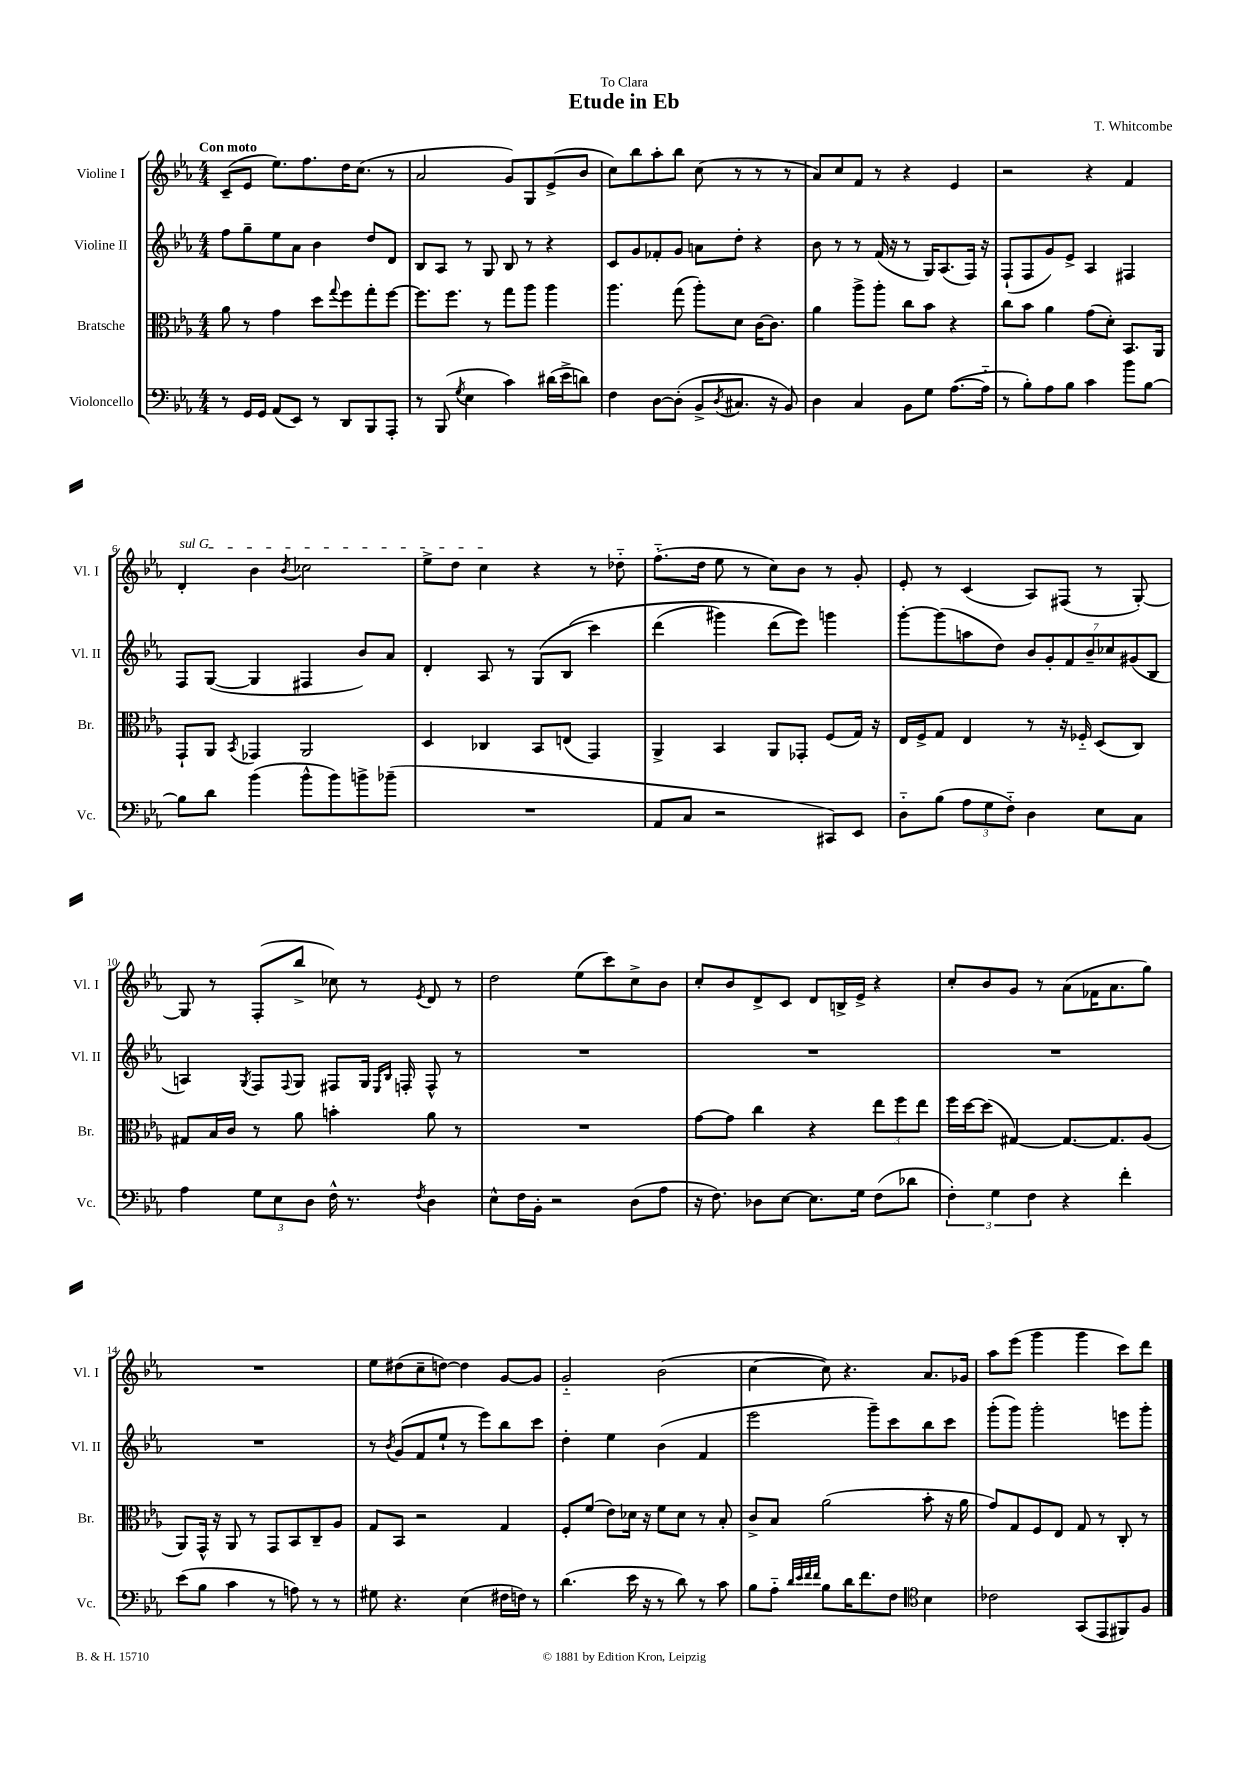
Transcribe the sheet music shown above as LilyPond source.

\header { title = "Etude in Eb" composer = "T. Whitcombe" dedication = "To Clara" }
<<
\new StaffGroup <<
\new Staff = "s0" \with { instrumentName = "Violine I" shortInstrumentName = "Vl. I" } {
    \clef treble \key ees \major \numericTimeSignature \time 4/4 \tempo "Con moto"
    c'8--( ees'8 ees''8.) f''8. d''16 c''8.( r8 |
    aes'2 g'8) g8 ees'8->( bes'8 |
    c''8) bes''8 aes''8-. bes''8 c''8( r8 r8 r8 |
    aes'8) c''8 f'8 r8 r4 ees'4 |
    r2 r4 f'4 |
    \once \override TextSpanner.bound-details.left.text = \markup { \italic "sul G" } d'4-.\startTextSpan bes'4 \acciaccatura { bes'8 } ces''2 |
    ees''8-> d''8 c''4\stopTextSpan r4 r8 des''8-_ |
    f''8.-_( d''16 ees''8 r8 c''8) bes'8 r8 g'8-. |
    ees'8-. r8 c'4( aes8) fis8( r8 g8~-.) |
    g8 r8 f8-.( bes''8-> ces''8) r8 \acciaccatura { ees'8 } d'8 r8 |
    d''2 ees''8( c'''8) c''8-> bes'8 |
    c''8-. bes'8 d'8-> c'8 d'8 b16-> ees'16-> r4 |
    c''8-. bes'8 g'8 r8 aes'8( fes'16 aes'8. g''8) |
    R1 |
    ees''8 dis''8( c''8-- d''8~) d''4 g'8~ g'8 |
    g'2-_ bes'2( |
    c''4~ c''8) r4. aes'8. ges'16 |
    aes''8 ees'''8( g'''4 g'''4 c'''8) d'''8 \bar "|." |
}
\new Staff = "s1" \with { instrumentName = "Violine II" shortInstrumentName = "Vl. II" } {
    \clef treble \key ees \major \numericTimeSignature \time 4/4
    f''8 g''8-- ees''8 aes'8 bes'4 d''8 d'8 |
    bes8 aes8 r8 g8 bes8 r8 r4 |
    c'8 g'8 fes'8-. g'8 a'8 d''8-. r4 |
    bes'8 r8 r8 f'16( r16 r8 g16) aes8.( f16) r16 |
    f8-!( f8 g'8) ees'8-> aes4 fis4 |
    f8 g8~( g4 fis4 bes'8) aes'8 |
    d'4-. aes8 r8 g8( bes8\( c'''4) |
    d'''4( gis'''4) d'''8( ees'''8)\) g'''4 |
    g'''8~-. g'''8( a''8 d''8) \tuplet 7/4 { bes'8 g'8-. f'8 bes'8-- ces''8 gis'8( bes8 } |
    a4) \acciaccatura { g8 } f8 \appoggiatura { f8 } g8 fis8 g16 \grace { ees16 bes16 } f16-. f8-^ r8 |
    R1 |
    R1 |
    R1 |
    R1 |
    r8 \acciaccatura { bes'8 } g'8( f'8 ees''8-! r8 ees'''8) bes''8 c'''8 |
    d''4-. ees''4 bes'4( f'4 |
    ees'''2 g'''8--) c'''8 bes''8 c'''8 |
    g'''8-.( g'''8) g'''2-. e'''8 g'''8-. \bar "|." |
}
\new Staff = "s2" \with { instrumentName = "Bratsche" shortInstrumentName = "Br." } {
    \clef alto \key ees \major \numericTimeSignature \time 4/4
    aes'8 r8 g'4 d''8 \appoggiatura { g''8 } f''8 g''8-. f''8~ |
    f''8. f''8. r8 g''8 aes''8 aes''4 |
    aes''4. g''8( aes''8-.) d'8 c'16~ c'8. |
    aes'4 aes''8-> aes''8-. c''8 bes'8 r4 |
    c''8 bes'8 aes'4 g'8( d'8-.) bes,8. aes,16 |
    g,8-! aes,8 \acciaccatura { bes,8 } ges,4 aes,2 |
    d4 ces4 bes,8 e8( g,4) |
    aes,4-> bes,4 aes,8 ges,8-. f8( g16) r16 |
    ees16 f16-> g8 ees4 r8 r16 fes16-_ d8( c8) |
    gis8 bes16 c'16 r8 aes'8 b'4-. aes'8 r8 |
    R1 |
    g'8~ g'8 c''4 r4 \tuplet 3/2 { ees''8 f''8 ees''8 } |
    f''16 d''16~ d''8( gis4~) gis8.~ gis8. aes8( |
    aes,8) g,16-^ r16 aes,8 r8 g,8 bes,8 c8-- aes8 |
    g8 bes,8 r2 g4 |
    f8-. f'8( ees'8) des'16 r16 f'8 des'8 r8 bes8-. |
    c'8-> bes8 aes'2( bes'8-. r16 aes'16 |
    g'8) g8 f8 ees8 g8 r8 c8-. r8 \bar "|." |
}
\new Staff = "s3" \with { instrumentName = "Violoncello" shortInstrumentName = "Vc." } {
    \clef bass \key ees \major \numericTimeSignature \time 4/4
    r8 g,16 g,16 aes,8( ees,8) r8 d,8 bes,,8 aes,,8-. |
    r8 bes,,8( \acciaccatura { g8 } ees4 c'4) dis'16( ees'16-> d'8) |
    f4 d8~ d8-.( bes,8-> \acciaccatura { d8 } cis8. r16 bes,8) |
    d4 c4 bes,8 g8 aes8.~( aes16-_ |
    r8 bes8-.) aes8 bes8 c'4 bes'8 bes8~ |
    bes8 d'8 bes'4( bes'8-^ bes'8) b'8-> bes'8--( |
    R1 |
    aes,8 c8 r2 cis,8) ees,8 |
    d8-_ bes8( \tuplet 3/2 { aes8 g8 f8-_) } d4 ees8 c8 |
    aes4 \tuplet 3/2 { g8 ees8 d8 } f16-^ r8. \acciaccatura { f8 } d4 |
    ees8-^ f16 bes,16-. r2 d8( aes8 |
    r16 f8.) des8 ees8~ ees8. g16 f8( des'8 |
    \tuplet 3/2 { f4-.) g4 f4 } r4 f'4-. |
    ees'8( bes8 c'4 r8 a8) r8 r8 |
    gis8 r4. ees4( fis16 f16) r8 |
    d'4.( ees'16 r16 r8 d'8) r8 c'8 |
    bes8 aes8-_ \grace { d'32 ees'32 f'32 f'32 } bes8 d'16 f'8. f8 \clef tenor bes4 |
    ces'2 g,8( ees,8 fis,8) f8 \bar "|." |
}
>>
>>
